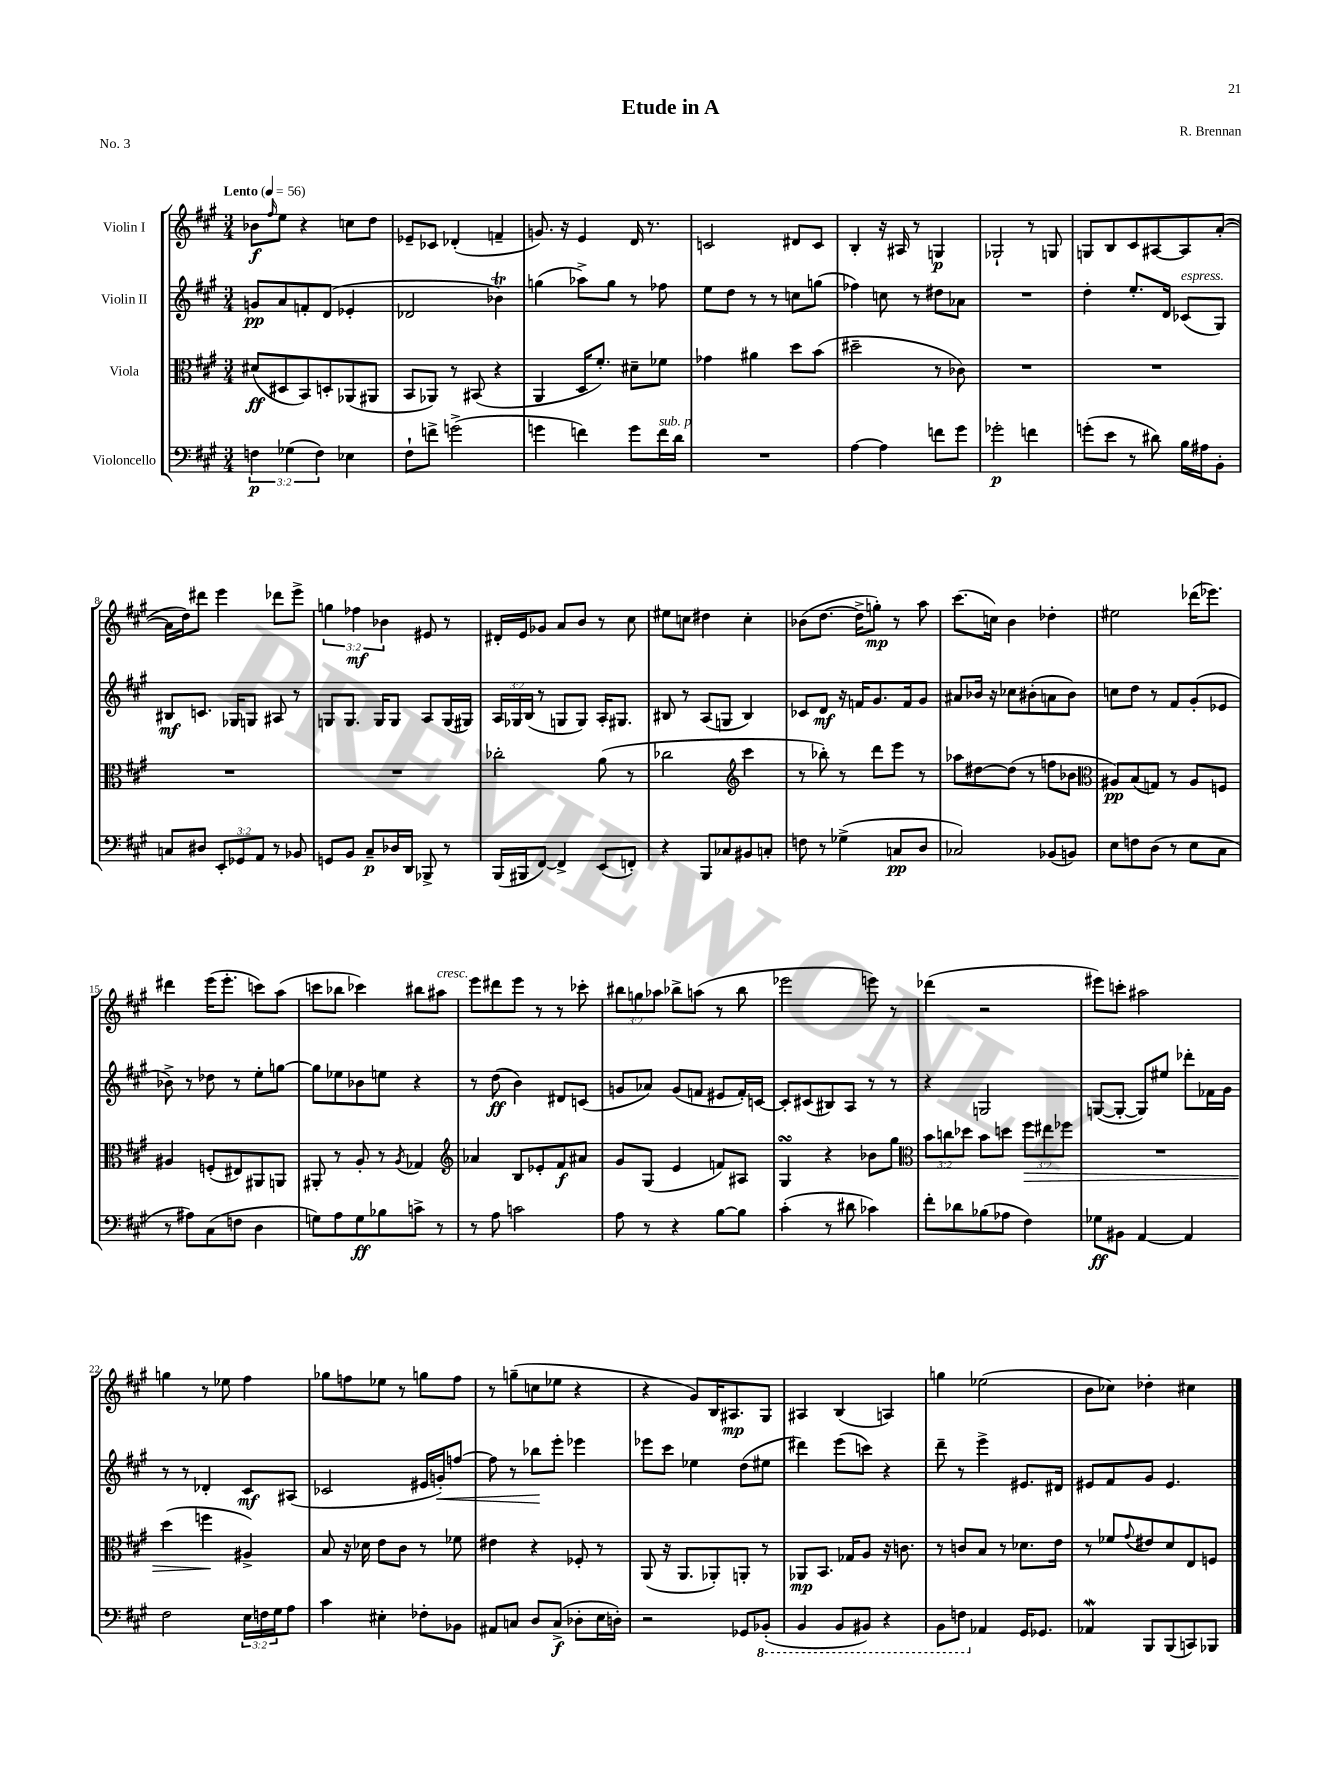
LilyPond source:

\header { title = "Etude in A" composer = "R. Brennan" piece = "No. 3" }
<<
\new StaffGroup <<
\new Staff = "s0" \with { instrumentName = "Violin I" } {
    \clef treble \key a \major \numericTimeSignature \time 3/4 \override Staff.TupletNumber.text = #tuplet-number::calc-fraction-text \tempo "Lento" 4 = 56
    bes'8\f \grace { fis''16 } e''8 r4 c''8 d''8 |
    ees'8-- ces'8 des'4-.( f'4-- |
    g'8.) r16 e'4 d'16 r8. |
    c'2 dis'8 c'8 |
    b4-. r16 ais16 r8 g4\p |
    ges2-! r8 g8 |
    g8 b8 cis'8 ais8~ ais8 a'8~-.( |
    a'16 d''16) dis'''8 e'''4 des'''8 e'''8-> |
    \tuplet 3/2 { g''4 fes''4\mf bes'4 } eis'8 r8 |
    dis'16-. e'16 ges'8 a'8 b'8 r8 cis''8 |
    eis''8 c''8 dis''4 c''4-. |
    bes'8( d''8.~ d''16-> g''8-.\mp) r8 a''8 |
    cis'''8.( c''16) b'4 des''4-. |
    eis''2 des'''16( ees'''8.) |
    dis'''4 e'''16( e'''8.-. c'''8) a''8( |
    c'''8 bes''8 ces'''4) bis''8 ais''8^\markup { \italic "cresc." } |
    e'''8 dis'''8 e'''8 r8 r8 ces'''8-. |
    \tuplet 3/2 { bis''8 g''8 aes''8 } bes''8-> a''8( r8 bes''8 |
    ees'''2 e'''8) r8 |
    des'''4( r2 |
    eis'''8) c'''8-. ais''2 |
    g''4 r8 ees''8 fis''4 |
    ges''8 f''8 ees''8 r8 g''8 f''8 |
    r8 g''8--( c''8 ees''8 r4 |
    r4 gis'8) b16 ais8.\mp gis8 |
    ais4 b4( a4) |
    g''4 ees''2( |
    b'8 ces''8) des''4-. cis''4 \bar "|." |
}
\new Staff = "s1" \with { instrumentName = "Violin II" } {
    \clef treble \key a \major \numericTimeSignature \time 3/4 \override Staff.TupletNumber.text = #tuplet-number::calc-fraction-text
    g'8\pp a'8 f'8-. d'8( ees'4-. |
    des'2 bes'4\trill) |
    g''4( aes''8->) g''8 r8 fes''8 |
    e''8 d''8 r8 r8 c''8 g''8( |
    fes''4) c''8 r8 dis''8 aes'8 |
    R2. |
    d''4-. e''8.-. d'16 ces'8^\markup { \italic "espress." }( gis8) |
    bis8\mf c'8. ges16 g8 ais8 r8 |
    g8 g8. g16 g8 a8 g16( gis16) |
    \tuplet 3/2 { a16 ges16 b16( } r8 g8 g8) a16-. gis8. |
    bis8 r8 a8( g8 bis4) |
    ces'8 d'8\mf r16 f'16 gis'8. f'16 gis'8 |
    ais'8 bes'16 r16 ces''8 bis'8-.( a'8 bis'8) |
    c''8 d''8 r8 fis'8 gis'8-.( ees'8 |
    bes'8->) r8 des''8 r8 e''8-. g''8~ |
    g''8 ees''8 bes'8 e''8 r4 |
    r8 d''8\ff( b'4) dis'8 c'8( |
    g'8 aes'8) g'8( f'8 eis'8 f'16-.) c'16~ |
    c'8-. cis'8( bis8) a8 r8 r8 |
    r4 g2 |
    g8~( g8~-. g8) eis''8 des'''8-. fes'16 gis'16 |
    r8 r8 des'4-. cis'8\mf ais8( |
    ces'2 eis'16 g'16-.\<) f''8~ |
    f''8 r8 bes''8\! e'''8-. ees'''4 |
    ees'''8 cis'''8 ees''4 d''8( eis''8 |
    dis'''4) e'''8( c'''8) r4 |
    d'''8-- r8 e'''4-> eis'8. dis'16 |
    eis'8 fis'8 gis'8 eis'4. \bar "|." |
}
\new Staff = "s2" \with { instrumentName = "Viola" } {
    \clef alto \key a \major \numericTimeSignature \time 3/4 \override Staff.TupletNumber.text = #tuplet-number::calc-fraction-text
    dis'8\ff( dis8 b,8) d8-. aes,8( ais,8 |
    b,8 aes,8) r8 bis,8( r4 |
    a,4 d16 fis'8.-.) dis'8-- fes'8 |
    ges'4 ais'4 d''8 b'8( |
    dis''2-- r8 ces'8) |
    R2. |
    R2. |
    R2. |
    R2. |
    ces''2-. a'8( r8 |
    ces''2 \clef treble cis'''4 |
    r8 bes''8-.) r8 d'''8 e'''8 r8 |
    aes''8 dis''8~ dis''8( r8 f''8 bes'8 |
    \clef alto ais8\pp) b8( g8) r8 ais8 f8 |
    ais4 f8-.( eis8) ais,8 a,8 |
    ais,8-. r8 a8-. r8 \acciaccatura { a8 } ges4 |
    \clef treble aes'4 b8 ees'8-. fis'8\f ais'8 |
    gis'8 gis8( e'4 f'8) ais8 |
    gis4\turn r4 bes'8 gis''8 |
    \clef alto \tuplet 3/2 { b'8 c''8 des''8 } b'8 d''8 \tuplet 3/2 { fis''8\> eis''8 fes''8 } |
    R2. |
    d''4( f''4\! ais4->) |
    b8 r16 des'16 e'8 cis'8 r8 fes'8 |
    eis'4 r4 fes8-. r8 |
    a,8( r16 a,8. aes,8-.) a,8-. r8 |
    aes,8\mp b,8. ges16 a8 r16 c'8. |
    r8 c'8 b8 r8 des'8. e'16 |
    r8 fes'8 \appoggiatura { gis'8 } eis'8 d'8 e8 f8 \bar "|." |
}
\new Staff = "s3" \with { instrumentName = "Violoncello" } {
    \clef bass \key a \major \numericTimeSignature \time 3/4 \override Staff.TupletNumber.text = #tuplet-number::calc-fraction-text
    \tuplet 3/2 { f4\p ges4( f4) } ees4 |
    fis8-! f'8-> g'2->( |
    g'4 f'4) g'8 f'16^\markup { \italic "sub. p" } d'16 |
    R2. |
    a4~ a4 f'8 gis'8 |
    ges'2-.\p f'4 |
    g'8-.( e'8 r8 dis'8) b16 ais16 b,8-. |
    c8 dis8 \tuplet 3/2 { e,8-. ges,8 a,8 } r8 bes,8 |
    g,8 b,8 cis8--\p des16 d,16 bes,,8-> r8 |
    b,,16( bis,,16 fis,8~) fis,4-> e,8( f,8-.) |
    r4 b,,8 ces8 bis,8 c8-. |
    f8 r8 ges4->( c8\pp d8 |
    ces2) bes,8( b,8) |
    e8 f8 d8( r8 e8 cis8 |
    r8 ais8) cis8( f8 d4 |
    g8) a8 g8\ff bes8 c'8-> r8 |
    r8 a8 c'2 |
    a8 r8 r4 b8~ b8 |
    cis'4-.( r8 dis'8 ces'4) |
    fis'8-. des'8 bes8( aes8 fis4) |
    ges8\ff bis,8 a,4~ a,4 |
    fis2 \tuplet 3/2 { e16 f16 gis16 } a8 |
    cis'4 eis4-. fes8-. bes,8 |
    ais,8 c8 d8 c8->\f( des8-. e16 d16-.) |
    r2 ges,8 \ottava #-1 bes,,8-.( |
    b,,4 b,,8 bis,,8) r4 |
    b,,8 f,8 \ottava #0 aes,4 gis,16 ges,8. |
    aes,4\mordent b,,8 b,,8( c,8) bes,,8 \bar "|." |
}
>>
>>
